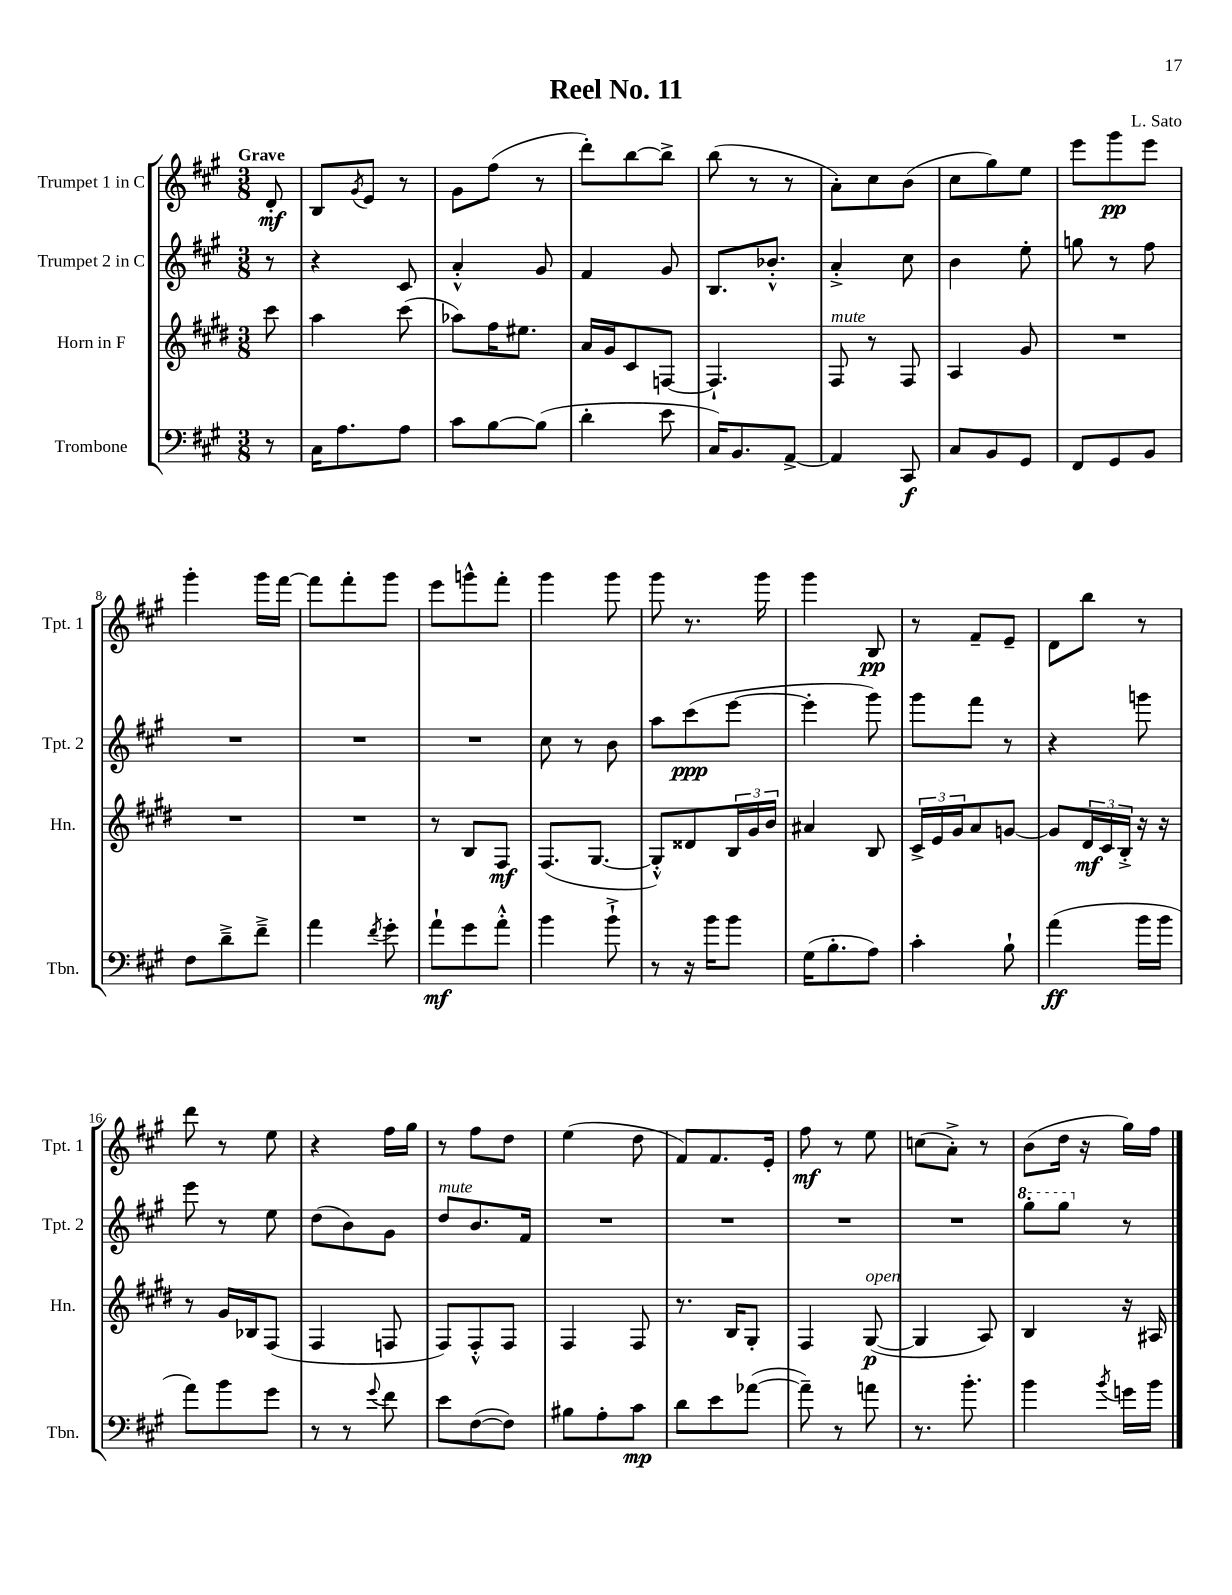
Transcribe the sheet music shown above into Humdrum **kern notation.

**kern	**kern	**kern	**kern
*staff4	*staff3	*staff2	*staff1
*clefF4	*clefG2	*clefG2	*clefG2
*k[f#c#g#]	*k[f#c#g#d#]	*k[f#c#g#]	*k[f#c#g#]
*M3/8	*M3/8	*M3/8	*M3/8
8r	8ccc#	8r	8d'
=	=	=	=
16C#	4aa	4r	8B
8.A	.	.	.
.	.	.	8qg#
.	.	.	8e
8A	(8ccc#	8c#	8r
=	=	=	=
8c#	8aa-)	4a'^^	8g#
[8B	16ff#	.	(8ff#
.	8.ee#	.	.
(8B]	.	8g#	8r
=	=	=	=
4d'	16a	4f#	8ddd')
.	16g#	.	.
.	8c#	.	[8bb
8e	[8F	8g#	8bb^]
=	=	=	=
16C#)	4.F`]	8.B	(8bb
8.BB	.	.	.
.	.	.	8r
.	.	8.b-'^^	.
[8AA^	.	.	8r
=	=	=	=
4AA]	8F#	4a'^	8a')
.	8r	.	8cc#
8CC#	8F#	8cc#	(8b
=	=	=	=
8C#	4A	4b	8cc#
8BB	.	.	8gg#)
8GG#	8g#	8ee'	8ee
=	=	=	=
8FF#	4.r	8gg	8eee
8GG#	.	8r	8ggg#
8BB	.	8ff#	8eee
=	=	=	=
8F#	4.r	4.r	4ggg#'
8d~^	.	.	.
8f#~^	.	.	16ggg#
.	.	.	[16fff#
=	=	=	=
4a	4.r	4.r	8fff#]
.	.	.	8fff#'
8qf#	.	.	.
8g#'	.	.	8ggg#
=	=	=	=
8a`	8r	4.r	8eee
8g#	8B	.	8ggg^^
8a'^^	8F#	.	8fff#'
=	=	=	=
4b	(8.F#	8cc#	4ggg#
.	.	8r	.
.	[8.G#	.	.
8b`^	.	8b	8ggg#
=	=	=	=
8r	8G#'^^])	8aa	8ggg#
16r	8d##	(8ccc#	8.r
16b	.	.	.
8b	24B	[8eee	.
.	24g#	.	.
.	.	.	16ggg#
.	24b	.	.
=	=	=	=
(16G#	4a#	4eee']	4ggg#
8.B'	.	.	.
8A)	8B	8ggg#)	8B
=	=	=	=
4c#'	24c#^	8ggg#	8r
.	24e	.	.
.	24g#	.	.
.	8a	8fff#	8f#~
8B`	[8g	8r	8e~
=	=	=	=
(4a	8g]	4r	8d
.	24d#	.	8bb
.	24c#	.	.
.	24B'^	.	.
16b	16r	8ggg	8r
16b	16r	.	.
=	=	=	=
8a)	8r	8eee	8ddd
8b	16g#	8r	8r
.	16B-	.	.
8g#	(8F#	8ee	8ee
=	=	=	=
8r	4F#	(8dd	4r
8r	.	8b)	.
8qqg#	.	.	.
8f#	8F	8g#	16ff#
.	.	.	16gg#
=	=	=	=
8e	8F#)	8dd	8r
([8F#	8F#'^^	8.b	8ff#
8F#])	8F#	.	8dd
.	.	16f#	.
=	=	=	=
8B#	4F#	4.r	(4ee
8A'	.	.	.
8c#	8F#	.	8dd
=	=	=	=
8d	8.r	4.r	8f#)
8e	.	.	8.f#
.	16B	.	.
([8a-	8G#'	.	.
.	.	.	16e'
=	=	=	=
8a-~])	4F#	4.r	8ff#
8r	.	.	8r
8a	([8G#	.	8ee
=	=	=	=
8.r	4G#]	4.r	(8cc
.	.	.	8a'^)
8.b'	.	.	.
.	8A)	.	8r
=	=	=	=
4b	4B	8ggg#'	(8b
.	.	8ggg#	16dd
.	.	.	16r
8qb	.	.	.
16g	16r	8r	16gg#)
16b	16A#	.	16ff#
==	==	==	==
*-	*-	*-	*-
